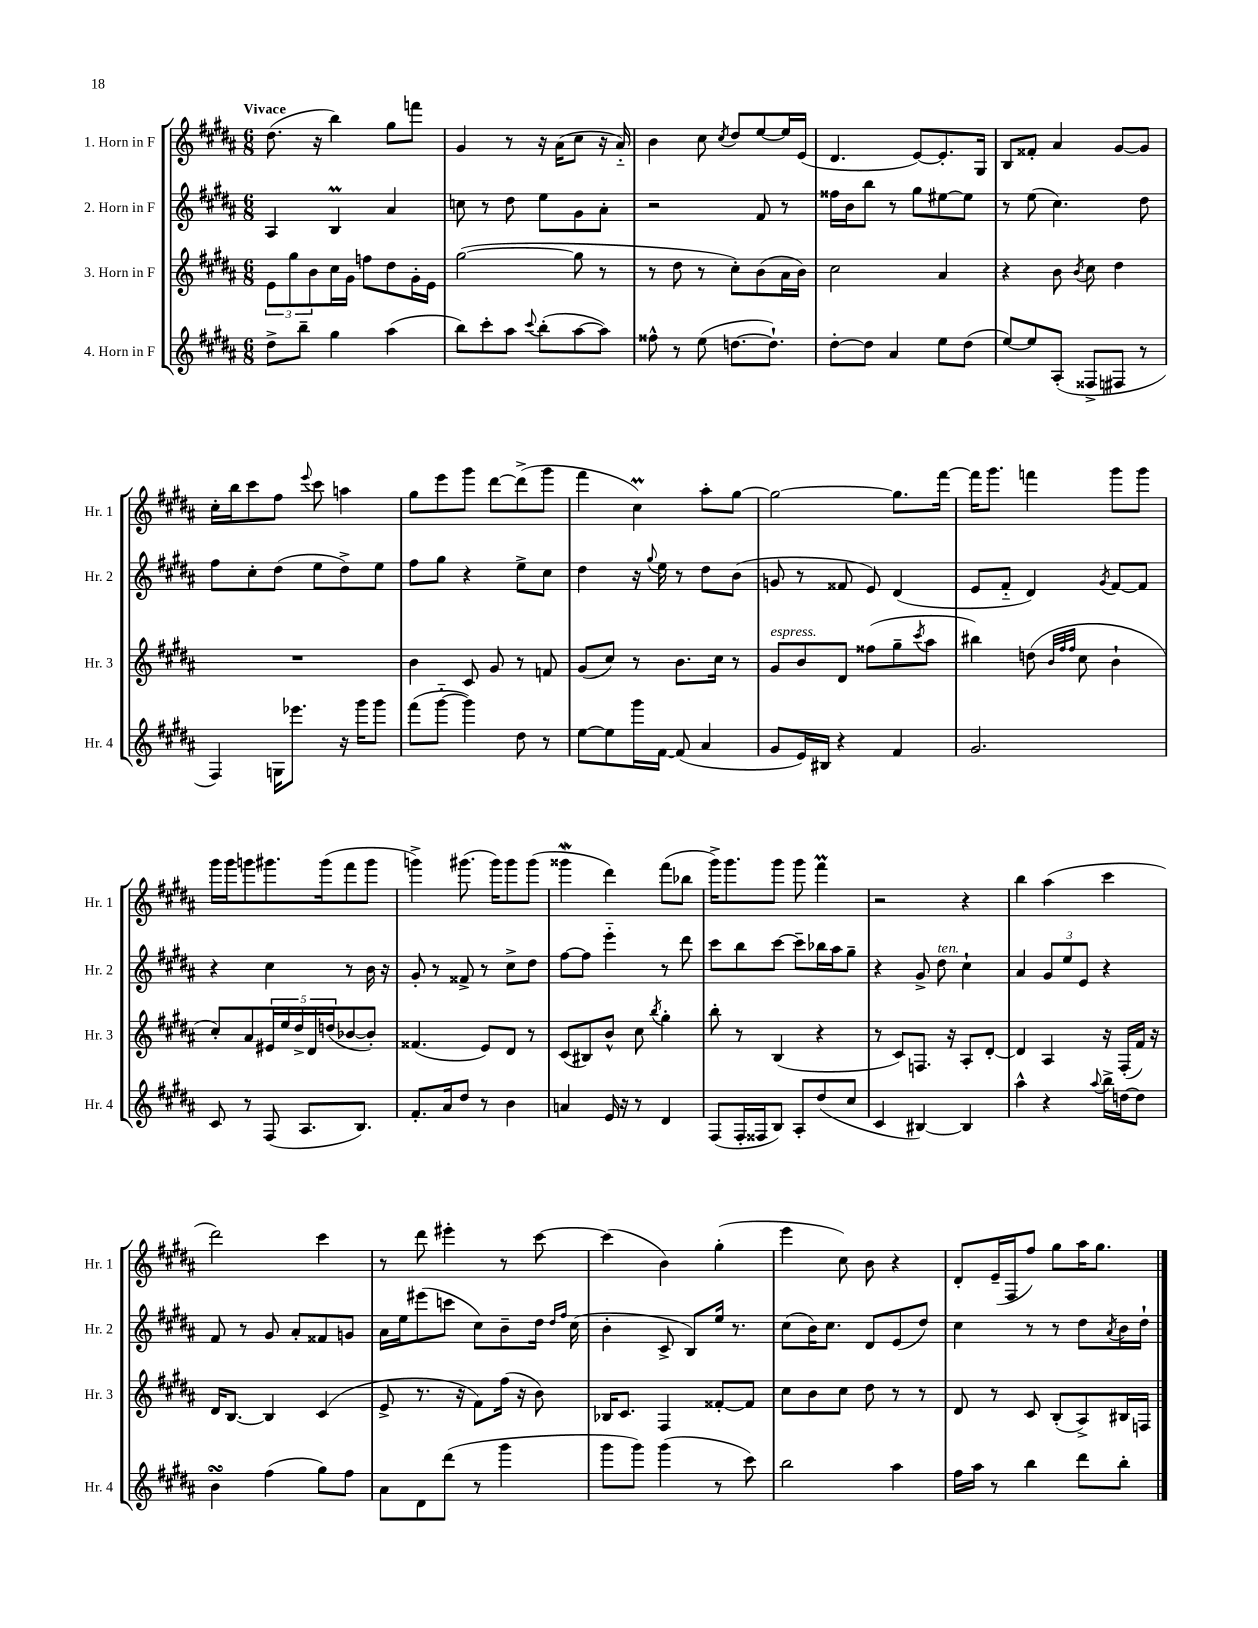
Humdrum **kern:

**kern	**kern	**kern	**kern
*part4	*part3	*part2	*part1
*staff4	*staff3	*staff2	*staff1
*I"4. Horn in F	*I"3. Horn in F	*I"2. Horn in F	*I"1. Horn in F
*I'Hr. 4	*I'Hr. 3	*I'Hr. 2	*I'Hr. 1
*clefG2	*clefG2	*clefG2	*clefG2
*k[f#c#g#d#a#]	*k[f#c#g#d#a#]	*k[f#c#g#d#a#]	*k[f#c#g#d#a#]
*M6/8	*M6/8	*M6/8	*M6/8
=1	=1	=1	=1
!	!	!	!LO:TX:a:B:t=Vivace
8dd#^\L	12e\L	4A#/	(8.dd#\
.	12gg#\	.	.
8bb~\J	.	.	.
.	12b\	.	.
.	.	.	16r
4gg#\	16cc#\L	4BM/	4bb\)
.	16g#\JJ	.	.
.	8ffn\L	.	.
(4aa#\	8dd#\	4a#/	8gg#\L
.	16g#'\L	.	8fffn\J
.	16e\JJ	.	.
=2	=2	=2	=2
8bb\L)	([2gg#\	8ccn\	4g#/
8ccc#'\	.	8r	.
8aa#\J	.	8dd#\	8r
8qqccc#/	.	.	.
(8bb'\L	.	8ee\L	16r
.	.	.	(16a#\KL
[8aa#\	8gg#\]	8g#\	8cc#\J
8aa#\J])	8r	8a#'\J	16r
.	.	.	16a#/)
=3	=3	=3	=3
8ff##X^^\	8r	2r	4b\
8r	8dd#\	.	.
(8ee\	8r	.	8cc#\
.	.	.	8qcc#/
[8.ddn\L	8cc#'\L)	.	8dd#/L
.	(8b\	8f#/	[8ee/
8.dd`\J])	.	.	.
.	16a#\L	8r	16ee/L]
.	16b\JJ)	.	(16e/JJ
=4	=4	=4	=4
[8dd#'\L	2cc#\	16ff##X\LL	4.d#/
.	.	16b\J	.
8dd#\J]	.	8bb\J	.
4a#/	.	8r	.
.	.	8gg#\L	[8e/L)
8ee\L	4a#/	[8ee#X\	8.e'/]
(8dd#\J	.	8ee#\J]	.
.	.	.	16G#/Jk
=5	=5	=5	=5
[8ee/L)	4r	8r	8B/L
8ee/]	.	(8ee\	8f##X'/J
(8A#'/J	8b\	4.cc#\)	4a#/
.	8qb/	.	.
8F##X^/L	8cc#\	.	.
8F#X/J	4dd#\	.	[8g#/L
8r	.	8dd#\	8g#/J]
!!LO:LB:g=z
=6	=6	=6	=6
4F#/)	2.r	8ff#\L	16cc#'\LL
.	.	.	16bb\J
.	.	8cc#'\	8ccc#\
16Gn\KL	.	(8dd#\J	8ff#\J
8.eee-X\J	.	.	.
.	.	.	8qqeee/
.	.	8ee\L	8ccc#\
16r	.	8dd#^\)	4aan\
16ggg#\KL	.	.	.
8ggg#\J	.	8ee\J	.
=7	=7	=7	=7
(8fff#\L	4b\	8ff#\L	8gg#\L
[8ggg#\J	.	8gg#\J	8eee\
4ggg#\])	8c#/	4r	8ggg#\J
.	8g#/	.	[8ddd#\L
8dd#\	8r	8ee^\L	(8ddd#^\]
8r	8fn/	8cc#\J	8ggg#\J
=8	=8	=8	=8
[8ee\L	(8g#/L	4dd#\	4fff#\
8ee\]	8cc#/J)	.	.
16ggg#\L	8r	16r	4cc#M\)
.	.	8qqgg#/	.
[16f#\JJ	.	16ee\	.
(8f#/]	8.b\L	8r	.
4a#/	.	8dd#\L	8aa#'\L
.	16cc#\Jk	.	.
.	8r	(8b\J	[8gg#\J
=9	=9	=9	=9
!	!LO:TX:a:i:t=espress.	!	!
8g#/L	8g#/L	8gn/	2gg#\_
16e/L)	8b/	8r	.
16B#X/JJ	.	.	.
4r	8d#/J	8f##X/	.
.	(8ff##X\L	8e/)	.
4f#/	8gg#~\	(4d#/	8.gg#\L]
.	8qccc#/	.	.
.	8aa#\J	.	.
.	.	.	[16fff#\Jk
=10	=10	=10	=10
2.g#/	4bb#X\)	8e/L	16fff#\KL]
.	.	.	8.ggg#\J
.	.	8f#/J	.
.	(8ddn\	4d#/)	4fffn\
.	32qqb/LLL	.	.
.	32qqff#/	.	.
.	32qqff#/JJJ	.	.
.	8cc#\	.	.
.	.	8qg#/	.
.	4b`\	[8f#/L	8ggg#\L
.	.	8f#/J]	8ggg#\J
!!LO:LB:g=z
=11	=11	=11	=11
8c#/	8cc#'/L)	4r	16ggg#\LL
.	.	.	16ggg#\J
8r	8a#/	.	8gggn\
(8F#/	20e#X/L	4cc#\	8.ggg#X\
.	20ee/	.	.
.	20dd#^/	.	.
8.A#/L	.	.	.
.	20d#/	.	.
.	.	.	(16ggg#\k
.	(20ddn/J	.	.
.	[8b-X/	8r	8fff#\
8.B/J)	.	.	.
.	8b-'/J])	16b\	8ggg#\J
.	.	16r	.
=12	=12	=12	=12
8.f#'/L	(4.f##X/	8g#'/	4gggn^\)
.	.	8r	.
16a#/k	.	.	.
8dd#/J	.	8f##X^/	(8.ggg#X\
8r	8e/L)	8r	.
.	.	.	16ggg#\KL)
4b\	8d#/J	8cc#^\L	8ggg#\
.	8r	8dd#\J	(8ggg#\J
=13	=13	=13	=13
4an/	(8c#/L	[8ff#\L	4ggg##XW\
.	8B#X/)	8ff#\J]	.
16e/	8b^^/J	4eee\	4ddd#\)
16r	.	.	.
8r	8cc#\	.	.
.	8qbb/	.	.
4d#/	4gg#'\	8r	(8fff#\L
.	.	8ddd#\	8bb-X\J
=14	=14	=14	=14
(8F#/L	8bb'\	8ccc#\L	16ggg#^\KL)
.	.	.	8.ggg#\
16F#'/L	8r	8bb\	.
16F##X/J	.	.	.
8B/J)	(4B/	[8ccc#\J	8ggg#\J
8A#'/L	.	8ccc#~\L]	8ggg#\
(8dd#/	4r	16bb-X\L	4fff#M\
.	.	16aa#\J	.
8cc#/J	.	8gg#~\J	.
=15	=15	=15	=15
4c#/	8r	4r	2r
.	8c#/L)	.	.
[4B#X/)	8.Fn/J	8g#^/	.
!	!	!LO:TX:a:i:t=ten.	!
.	.	8dd#\	.
.	16r	.	.
4B#/]	8A#'/L	4cc#`\	4r
.	[8d#'/J	.	.
=16	=16	=16	=16
4aa#^^\	4d#/]	4a#/	4bb\
4r	4A#/	12g#/L	(4aa#\
.	.	12ee/	.
.	.	12e/J	.
8qqaa#/	.	.	.
16bb^\LL	16r	4r	4ccc#\
[16ddn\J	(16F#'/LL	.	.
8dd\J]	16f#/JJ)	.	.
.	16r	.	.
!!LO:LB:g=z
=17	=17	=17	=17
4bsSSs\	16d#/KL	8f#/	2ddd#\)
.	[8.B/J	.	.
.	.	8r	.
(4ff#\	4B/]	8g#/	.
.	.	8a#'/L	.
8gg#\L)	(4c#/	8f##X/	4ccc#\
8ff#\J	.	8gn/J	.
=18	=18	=18	=18
8a#\L	8e^/	16a#\LL	8r
.	.	16ee\J	.
8d#\	8.r	(8eee#X\	8ddd#\
(8ddd#\J	.	8cccn\J	4eee#X'\
.	16r	.	.
8r	8f#\L)	8cc#\L)	.
4ggg#\	(16ff#\Jk	8b~\	8r
.	16r	.	.
.	8b\)	16dd#\Jk	[8ccc#\
.	.	16qqdd#/LL	.
.	.	16qqff#/JJ	.
.	.	(16cc#\	.
=19	=19	=19	=19
8ggg#\L	16B-X/KL	4b'\	(4ccc#\]
.	8.c#/J	.	.
8ggg#\J)	.	.	.
(4ggg#\	4F#/	8c#^/	4b\)
.	.	8B/L)	.
8r	[8f##X'/L	16ee/Jk	(4gg#'\
.	.	8.r	.
8ccc#\)	8f##/J]	.	.
=20	=20	=20	=20
2bb\	8cc#\L	(8cc#\L	4eee\
.	8b\	16b\K)	.
.	.	8.cc#\J	.
.	8cc#\J	.	8cc#\)
.	8dd#\	8d#/L	8b\
4aa#\	8r	(8e/	4r
.	8r	8dd#/J)	.
=21	=21	=21	=21
16ff#\LL	8d#/	4cc#\	8d#'/L
16aa#\JJ	.	.	.
8r	8r	.	(16e~/L
.	.	.	16F#/J
4bb\	8c#/	8r	8ff#/J)
.	(8B'/L	8r	8gg#\L
8ddd#\L	8A#^/)	8dd#\L	16aa#\K
.	.	.	8.gg#\J
.	.	8qa#/	.
8bb'\J	16B#X/L	16b\L	.
.	16Fn/JJ	16dd#`\JJ	.
==	==	==	==
*-	*-	*-	*-
